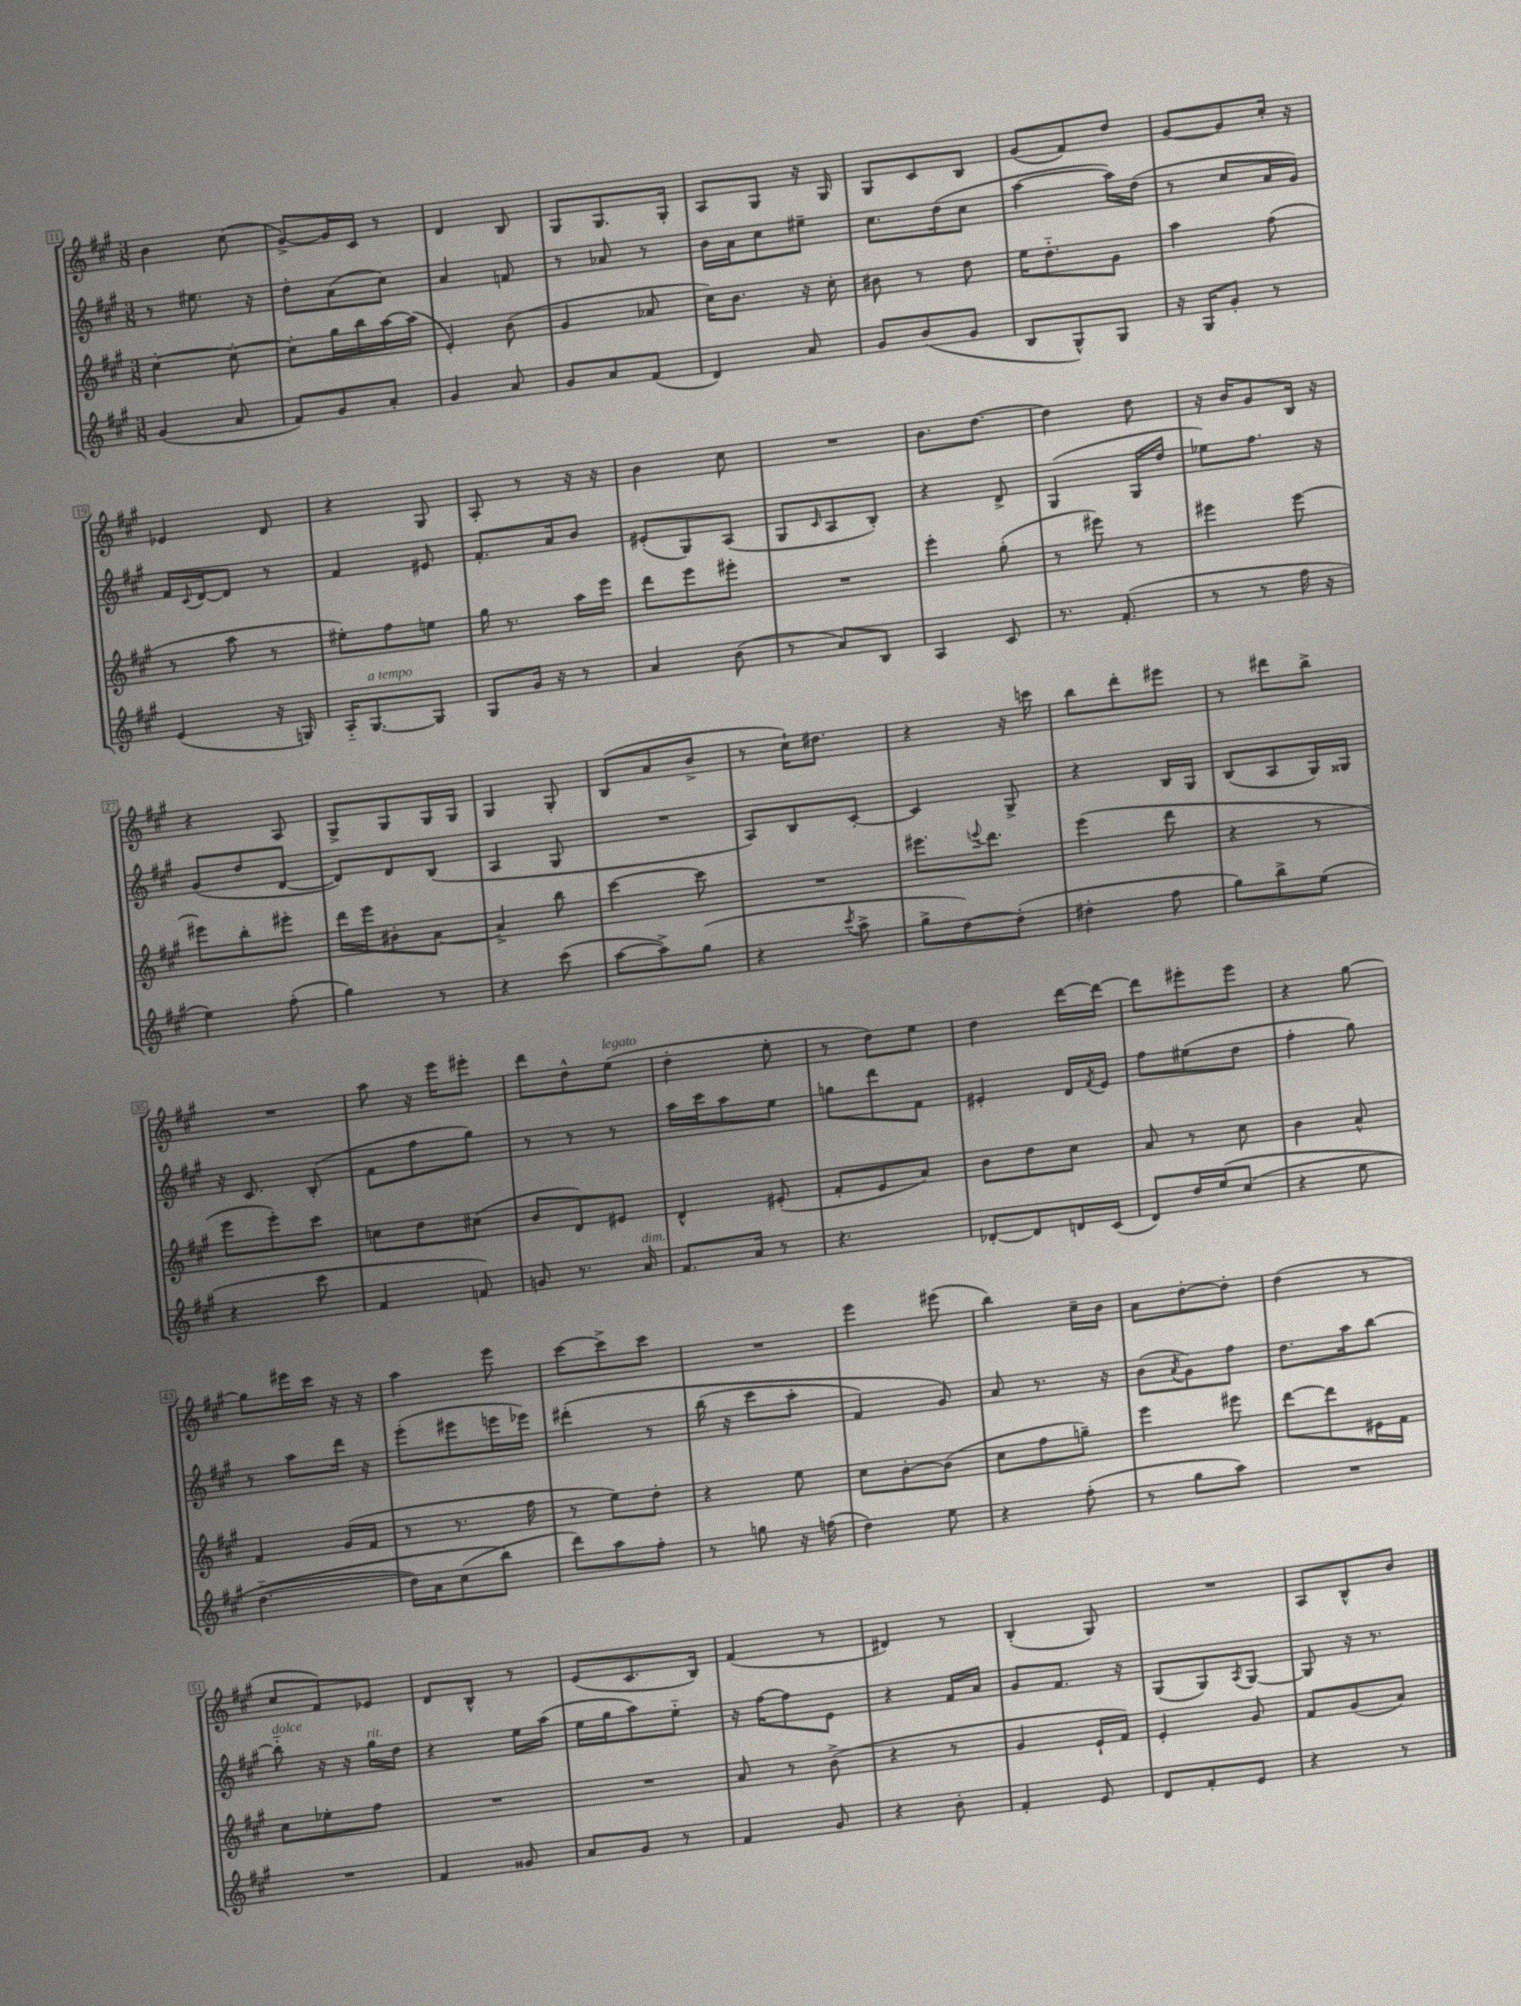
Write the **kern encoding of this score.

**kern	**kern	**kern	**kern
*part4	*part3	*part2	*part1
*staff4	*staff3	*staff2	*staff1
*clefG2	*clefG2	*clefG2	*clefG2
*k[f#c#g#]	*k[f#c#g#]	*k[f#c#g#]	*k[f#c#g#]
*M3/8	*M3/8	*M3/8	*M3/8
=11	=11	=11	=11
(4g#/	[4cc#'\	8r	4b\
.	.	8.ee#X\	.
8a/	8cc#'\_	.	(8cc#\
.	.	16r	.
=12	=12	=12	=12
8f#/L)	8cc#'\L]	8dd'\L	[8g#^/L)
8g#/	16gg#\L	(8a\	16g#/L]
.	16bb\	.	16c#/JJ
8a'/J	[16aa\	8cc#\J)	8r
.	(16aa\JJ]	.	.
=13	=13	=13	=13
4g#/	4e'/)	4a/	4d/
8a/	(8b\	8fn/	8B/
=14	=14	=14	=14
8g#/L	4g#/	8r	8G#/L
8a/	.	8a-X/	8.G#/
(8f#/J	8a-X/	8r	.
.	.	.	16G#'/Jk
=15	=15	=15	=15
4d/)	16cc#\KL)	16b\LL	8A/L
.	8.b\J	16a\J	.
.	.	8cc#\	8G#/J
8a/	16r	8ee#X~\J	16r
.	16cc#'\	.	16G#/
=16	=16	=16	=16
8g#/L	8b#X\	8.cc#\L	8G#/L
(8b/	8r	.	8c#/
.	.	(16dd\k	.
8g#/J	8dd\	8cc#\J	8B/J
=17	=17	=17	=17
8B/L	16ee\KL	[4aa\	(8g#/L
.	8.dd\	.	.
8G#^^/)	.	.	8f#/)
8G#/J	8g#\J	16aa\LL])	8dd/J
.	.	(16dd\JJ	.
=18	=18	=18	=18
16r	4aa\	8r	[8g#/L
16G#/KL	.	.	.
8g#'/J	.	8cc#/L	8g#/]
8r	(8ff#\	16a/L	16cc#'/Jk
.	.	16g#/JJ)	16r
!!LO:LB:g=z
=19	=19	=19	=19
(4e/	8r	16f#/LL	4e-X/
.	.	8qqc#/	.
.	.	[16d/J	.
.	8aa\	8d/J]	.
16r	8r	8r	8d/
16Gn/)	.	.	.
=20	=20	=20	=20
16A/KL	8ee#X'\L)	4f#/	4r
!LO:TX:a:i:t=a tempo	!	!	!
[8.G#/	.	.	.
.	8ff#\	.	.
8G#/J]	8een\J	8e#X/	8G#/
=21	=21	=21	=21
8G#/L	16gg#\	8.f#'/L	8A'/
.	8.r	.	.
16g#/Jk	.	.	8r
16r	.	16a/k	.
8r	16aa\LL	8b/J	16r
.	16eee\JJ	.	16r
=22	=22	=22	=22
4a/	8ddd\L	(8e#X'/L	4b\
.	8eee\	8G#/)	.
(8b\	8eee#X'\J	(8A/J	8cc#\
=23	=23	=23	=23
8r	4.r	8G#/L	4.r
.	.	16qqc#/	.
8a/L)	.	8A/	.
8B/J	.	8B'/J)	.
=24	=24	=24	=24
4A/	4eee'\	4r	8.b\L
.	.	.	[8.dd\J
8c#/	(8gg#'\	8d^/	.
=25	=25	=25	=25
8.r	8r	(4G#/	4dd\]
.	8eee#X\)	.	.
(8.f#'/	.	.	.
.	8r	16G#/LL	8dd\
.	.	16dd/JJ	.
=26	=26	=26	=26
8r	4eee#X\	8ee-X\L)	16r
.	.	.	16b/KL
8r	.	8.ff#\J	8g#/
16ff#\	[8eee#\	.	16B/Jk
16r	.	16r	16r
!!LO:LB:g=z
=27	=27	=27	=27
4ee\)	8eee#X\L]	(8g#/L	4r
.	8bb'\	8dd/	.
(8ff#'\	8eee#X'\J	[8d/J	8A/
=28	=28	=28	=28
4gg#\)	16ddd\LL	8d/L])	8G#^/L
.	16eee\J	.	.
.	8b#X'\	8d/	8G#/
8r	[8a\J	(8B/J	16G#/L
.	.	.	16G#/JJ
=29	=29	=29	=29
4r	4a^/]	4A/	4G#/
(8ccc#\	8bb\	8G#/	8G#'/
=30	=30	=30	=30
[8aa\L	[4ccc#\	4.r	(8B/L
8aa^\])	.	.	8a/
(8gg#\J	8ccc#\]	.	8b^/J
=31	=31	=31	=31
4r	4.r	8A/L)	8r
.	.	8B/	16cc#`\KL)
.	.	.	8.dd#X\J
8qccc#/	.	.	.
8aa^\	.	[8c#'/J	.
=32	=32	=32	=32
8gg#^\L	8.eee#X\L	4c#/]	4r
[8dd\)	.	.	.
.	8qqeeen/	.	.
.	8.ddd\J	.	.
(8dd'\J]	.	8G#^/	16r
.	.	.	16cccn\
=33	=33	=33	=33
4dd#X'\	(4eee\	4r	8bb\L
.	.	.	8ddd'\
8ff#\	8ddd\	16B/LL	8eee#X\J
.	.	16G#/JJ	.
=34	=34	=34	=34
8gg#\L)	4r	(8B/L	8r
8bb^\	.	8A/	8ddd#X\L
(8ee\J	8r	16G#/L)	8bb^\J
.	.	16G##X/JJ	.
!!LO:LB:g=z
=35	=35	=35	=35
4r	8eee\L	16r	4.r
.	.	8.c#/	.
.	8eee'\)	.	.
8ccc#\	8ccc#\J	(8B'/	.
=36	=36	=36	=36
4f#/	8ccn\L	8f#\L	8aa\
.	8dd\	8ff#\	16r
.	.	.	16eee\KL
8fn/)	(8cc#X\J	8gg#\J)	8eee#X'\J
=37	=37	=37	=37
8gn/	8b/L	8r	8ddd\L
8.r	8d/)	8r	8dd^^\
!	!	!	!LO:TX:a:i:t=legato
.	8e#X/J	8r	(8ee\J
!LO:TX:a:i:t=dim.	!	!	!
16a/	.	.	.
=38	=38	=38	=38
8.f#/L	4d^^/	16aa\LL	4dd'\
.	.	16ccc#\J	.
.	.	8aa\	.
16a/Jk	.	.	.
8r	(8e#X'/	8ee\J	8ee'\
=39	=39	=39	=39
4.r	8f#'/L	8ggn\L	8r
.	8e/	8ddd\	8dd\L)
.	8a/J)	8f#\J	8ee\J
=40	=40	=40	=40
[8d-X'/L	8b\L	4e#X'/	4dd\
8d-/]	8dd\	.	.
16dn/L	8cc#\J	16d/LL	[16ddd\LL
.	.	8qf#/	.
(16c#/JJ	.	16e#/JJ	16ddd\JJ_
=41	=41	=41	=41
8d/L)	8a/	8ff#\L	8ddd\L]
16dd/L	8r	(8ee#X\	8eee#X'\
(16ee/J	.	.	.
(8cc#/J	8cc#\	8dd\J	8eee#\J
=42	=42	=42	=42
4r	4b\	4ff#'\	4r
8ee\	8a^^/	8gg#\)	[8gg#\
!!LO:LB:g=z
=43	=43	=43	=43
[4.dd\	4f#/	8r	8gg#\L]
.	.	8aa\L	16eee#X\L
.	.	.	16ccc#\JJ
.	(16g#/LL	16ddd\Jk	16r
.	16f#/JJ	16r	16r
=44	=44	=44	=44
16dd\LL])	8r	(8eee'\L	4aa\
16a\J	.	.	.
(8cc#\	8.r	8eee#X\	.
8bb\J)	.	16eeen\L	8eee\
.	16ff#\	16eee-X\JJ)	.
=45	=45	=45	=45
8ddd\L)	8r	(4ddd#X'\	[8ccc#\L
8aa\	8ee\L)	.	8ccc#^\]
8ff#'\J	8dd'\J	8r	8ccc#\J
=46	=46	=46	=46
8r	4r	(16bb\	4.r
.	.	16r	.
8ggn\	.	8ccc#\L	.
16r	8ee\	8aa'\J	.
(16ffn\	.	.	.
=47	=47	=47	=47
4dd\)	8cc#\L	4f#/)	4eee\
.	[8b'\	.	.
8ee\	(8b\J]	8g#/)	(8eee#X\
=48	=48	=48	=48
4r	8cc#\L	8a/	4bb\)
.	8ff#\	8.r	.
(8ff#'\	8ggn~\J)	.	16cc#~\LL
.	.	16r	16b\JJ
=49	=49	=49	=49
8r	4eee\	(8b\L	8a\L
.	.	8qa/	.
8gg#\L	.	8g#\)	[8dd'\
8aa\J)	8eee#X\	8ff#\J	8dd'\J]
=50	=50	=50	=50
4.r	[8ddd\L	8.dd\L	(4dd\
.	8ddd\]	.	.
.	.	16aa\k	.
.	16e#X\L	[8bb\J	8r
.	16f#\JJ	.	.
!!LO:LB:g=z
=51	=51	=51	=51
!	!	!LO:TX:a:i:t=dolce	!
4.r	8cc#\L	8bb\]	8cc#/L
.	8ee-X'\	16r	8f#/)
.	.	16r	.
!	!	!LO:TX:a:i:t=rit.	!
.	8ff#\J	16gg#\LL	8e-X/J
.	.	16dd\JJ	.
=52	=52	=52	=52
4f#/	4.r	4r	8d/L
.	.	.	8B^^/J
8g##X/	.	16ee\LL	8r
.	.	(16aa\JJ	.
=53	=53	=53	=53
8a/L	4.r	16ee\LL	(8e/L
.	.	16gg#\J	.
8g#/J	.	8aa\)	8.c#/
8r	.	8ee\J	.
.	.	.	16B/Jk)
=54	=54	=54	=54
4f#/	8a/	16r	(4f#/
.	.	[16ff#\KL	.
.	8r	8ff#\]	.
8g#/	(8b^\	8e\J	8r
=55	=55	=55	=55
4r	4r	4r	4d#X/)
8b'\	8r	16f#/LL	8r
.	.	16a/JJ	.
=56	=56	=56	=56
4f#'/	4g#/	8g#/L	(4B'/
.	.	8.f#/J	.
8e/	16e`/LL	.	8G#/)
.	16f#/JJ)	16r	.
=57	=57	=57	=57
8d/L	4e'/	(8G#/L	4.r
8f#'/	.	8G#/)	.
.	.	8qA/	.
8e/J	8g#/	[8G#/J	.
=58	=58	=58	=58
4r	8f#/L	8G#/]	8A/L
.	(8g#/	16r	8B^^/
.	.	8.r	.
8r	8a/J)	.	8b/J
==	==	==	==
*-	*-	*-	*-
